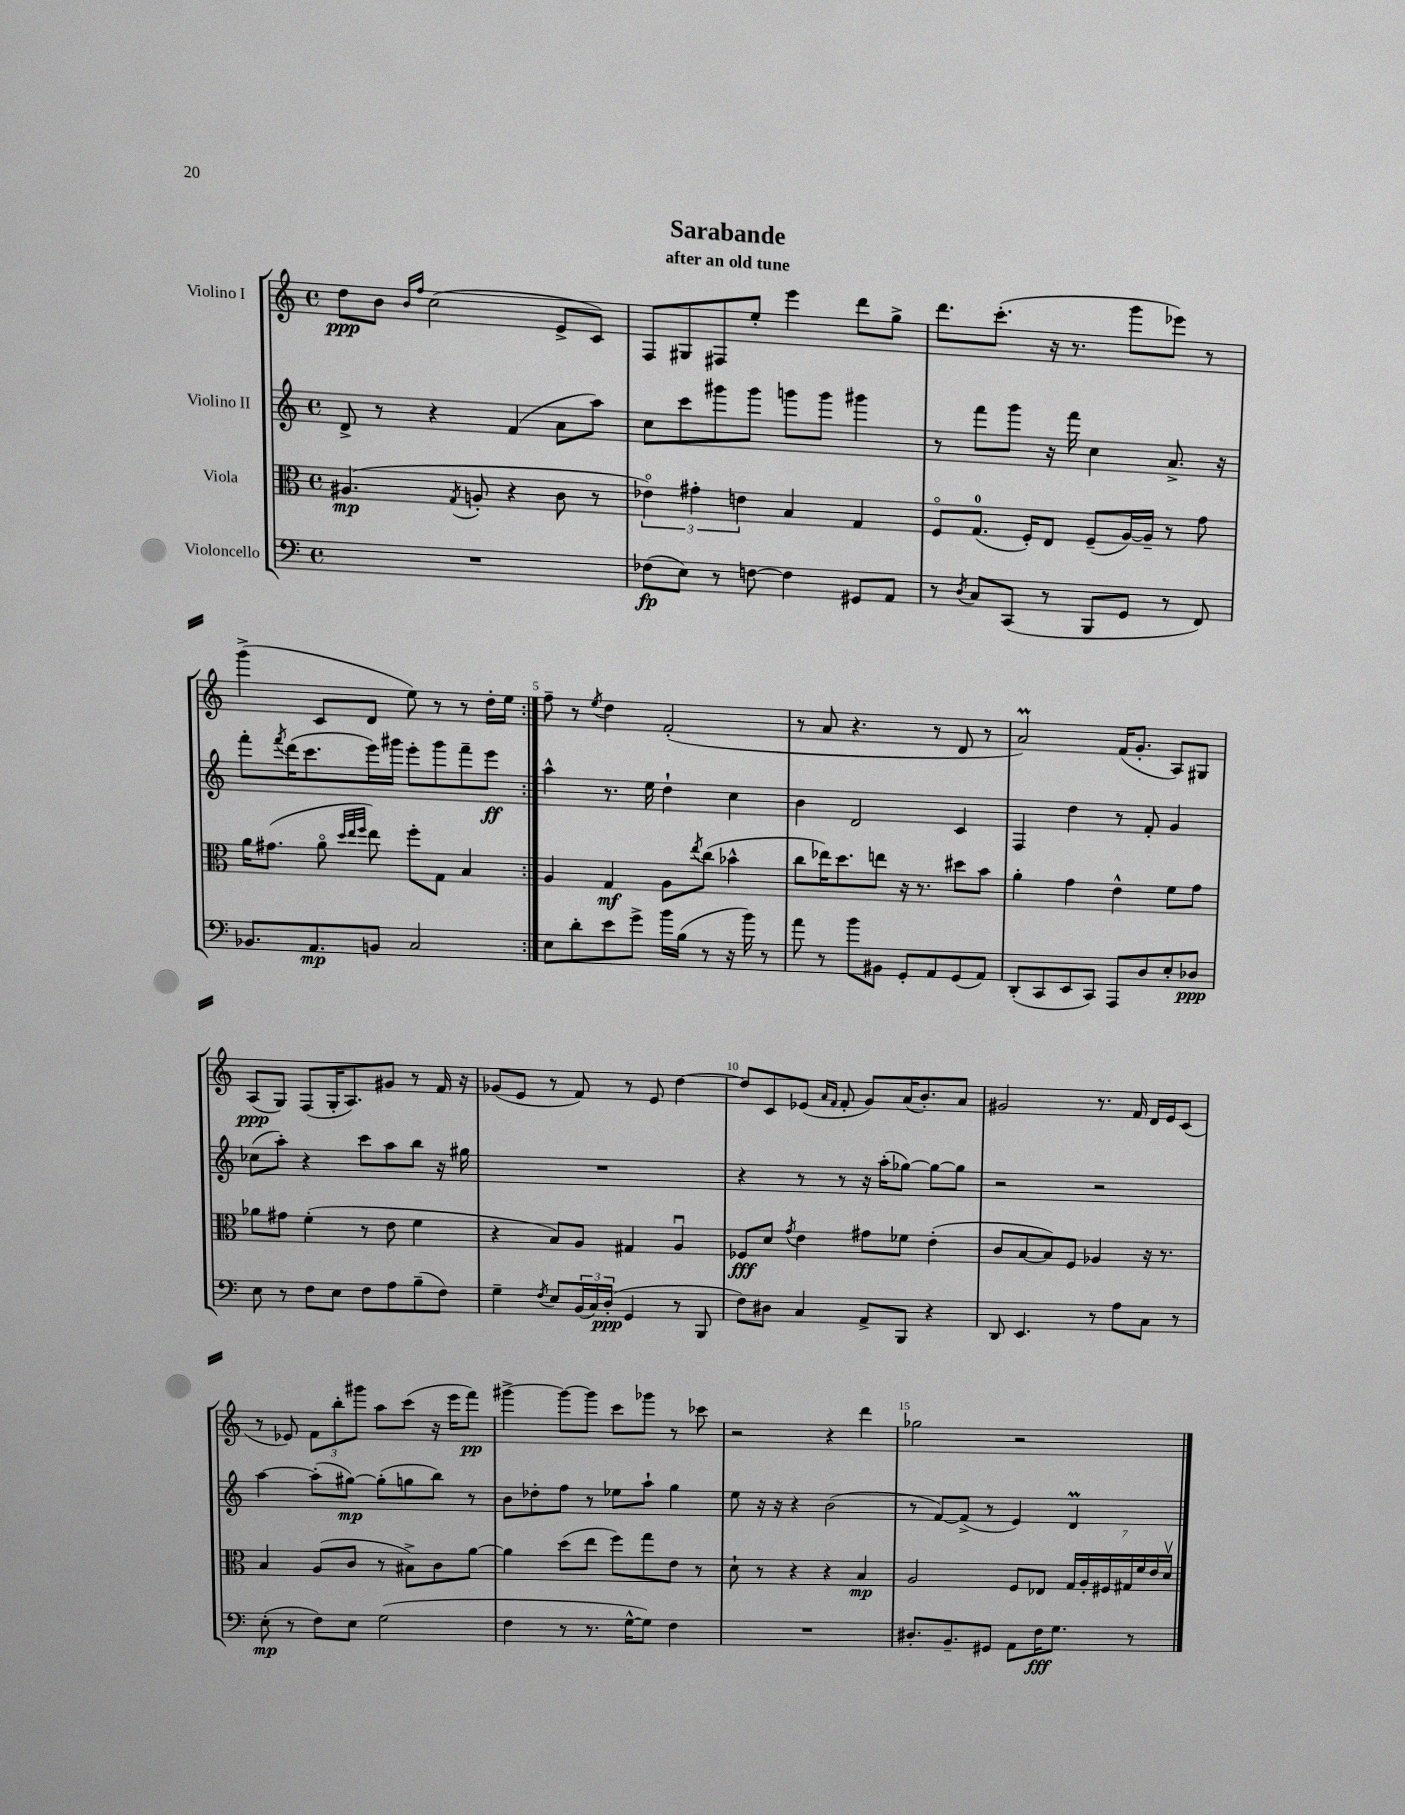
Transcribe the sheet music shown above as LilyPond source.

\header { title = "Sarabande" subtitle = "after an old tune" }
<<
\new StaffGroup <<
\new Staff = "s0" \with { instrumentName = "Violino I" } {
    \clef treble \key c \major \defaultTimeSignature \time 4/4
    \repeat volta 2 { d''8\ppp b'8 \grace { b'16 f''16 } c''2( e'8-> c'8) |
    f8 gis8 fis8 e''8-. e'''4 d'''8 g''8-> |
    d'''8. c'''8.-.( r16 r8. g'''8 ees'''8) r8 |
    g'''4->( c'8 d'8 e''8) r8 r8 d''16-. e''16 | }
    f''8-- r8 \acciaccatura { e''8 } d''4 f'2-.( |
    r8 a'8 r4. r8 d'8 r8 |
    a'2\prall) f'16( g'8.-. a8) gis8 |
    a8\ppp( g8) f8( g16-. a8.) gis'8 r8 f'16 r16 |
    ges'8( e'8 r8 f'8) r8 e'8 d''4~ |
    d''8 c'8 ees'8( \grace { a'16 f'16 } f'8-. g'8) a'16( b'8.-.) a'8 |
    gis'2 r8. f'16 d'16 e'16 c'8( |
    r8 ees'8) \tuplet 3/2 { f'8 b''8-. gis'''8 } a''8 c'''8( r16 e'''16 f'''8\pp) |
    gis'''4~-> gis'''8~ gis'''8 c'''8 ges'''8 r8 ces'''8 |
    r2 r4 d'''4 |
    ges''2 r2 \bar "|." |
}
\new Staff = "s1" \with { instrumentName = "Violino II" } {
    \clef treble \key c \major \defaultTimeSignature \time 4/4
    \repeat volta 2 { d'8-> r8 r4 f'4( a'8 a''8) |
    c''8 c'''8 gis'''8 gis'''8 g'''8 g'''8 gis'''4 |
    r8 f'''8 g'''8 r16 f'''16 c''4 a'8.-> r16 |
    f'''8-. \acciaccatura { f'''8 } d'''16( c'''8. e'''16) gis'''16 e'''8-. gis'''8 f'''8-- e'''8\ff | }
    a''4-^ r8. e''16 d''4-! c''4 |
    b'4 d'2 c'4 |
    f4 d''4 r8 f'8-. g'4 |
    ces''8( a''8-.) r4 c'''8 a''8 b''8 r16 gis''16 |
    R1 |
    r4 r8 r8 r16 a''16-.( ges''8~) ges''8~ ges''8 |
    r2 r2 |
    a''4~ a''8-.( gis''8~\mp) gis''8-.( g''8 b''8) r8 |
    b'8 des''8-. f''8 r8 ees''8 a''8-! g''4 |
    e''8 r16 r16 r4 b'2( |
    r8 f'8~) f'8->( r8 e'4) d'4\prall \bar "|." |
}
\new Staff = "s2" \with { instrumentName = "Viola" } {
    \clef alto \key c \major \defaultTimeSignature \time 4/4
    \repeat volta 2 { ais4.\mp( \acciaccatura { g8 } a8-. r4 c'8 r8 |
    \tuplet 3/2 { ees'4\flageolet) gis'4-. e'4 } b4 g4 |
    f8\flageolet g8.-0( f16-.) e8 f8--( a16~) a16-- r8 g'8 |
    a'16 gis'8.( a'8\flageolet \grace { d''32 e''32 f''32 } e''8) f''8-. g8 b4 | }
    a4 g4\mf a8 \acciaccatura { e''8 } c''8( bes'4-^ |
    c''8 ees''16) d''8. e''8 r16 r8. dis''8 b'8 |
    a'4-. g'4 e'4-^ f'8 g'8 |
    aes'8 gis'8 f'4-.( r8 e'8 f'4 |
    r4 b8) a8 gis4 a4\downbow |
    fes8\fff d'8 \acciaccatura { g'8 } e'4 gis'8 fes'8 e'4-.( |
    c'8 b8~ b8) f8 aes4 r16 r8. |
    b4 a8( c'8 r8 bis8->) c'8 a'8~ |
    a'4 d''8( e''8 f''8) g''8 e'8 r8 |
    d'8-! r8 r4 r4 b4\mp |
    a2 f8 ees8 \tuplet 7/4 { g16 a16-. fis16 gis16 f'16 e'16 d'16\upbow } \bar "|." |
}
\new Staff = "s3" \with { instrumentName = "Violoncello" } {
    \clef bass \key c \major \defaultTimeSignature \time 4/4
    \repeat volta 2 { R1 |
    fes8\fp( e8) r8 f8~ f4 gis,8 a,8 |
    r8 \acciaccatura { d8 } c8 c,8( r8 b,,8 g,8 r8 f,8) |
    bes,8. a,8.\mp b,8 c2 | }
    e8 d'8-. e'8 g'8-> b'16 b16( r8 r16 b'16) r8 |
    a'8 r8 b'8 bis,8 g,8-. a,8 g,8( a,8) |
    d,8-.( c,8 e,8 c,8) a,,8 d8 e8-. des8\ppp |
    e8 r8 f8 e8 f8 a8 b8--( f8) |
    g4-- \acciaccatura { f8 } e8 \tuplet 3/2 { b,16( c16) d16-.\ppp( } g,4 r8 b,,8 |
    f8) dis8 c4 a,8-> b,,8 r4 |
    d,8 e,4. r8 a8 c8 r8 |
    e8-.\mp( r8 f8) e8 g2( |
    f4 r8 r8. g16~-^ g8) f4 |
    R1 |
    dis8.-. b,8.-- gis,8 a,8 f16\fff g8. r8 \bar "|." |
}
>>
>>
\layout { \context { \Score \override BarNumber.break-visibility = ##(#f #t #t) barNumberVisibility = #(every-nth-bar-number-visible 5) } }
